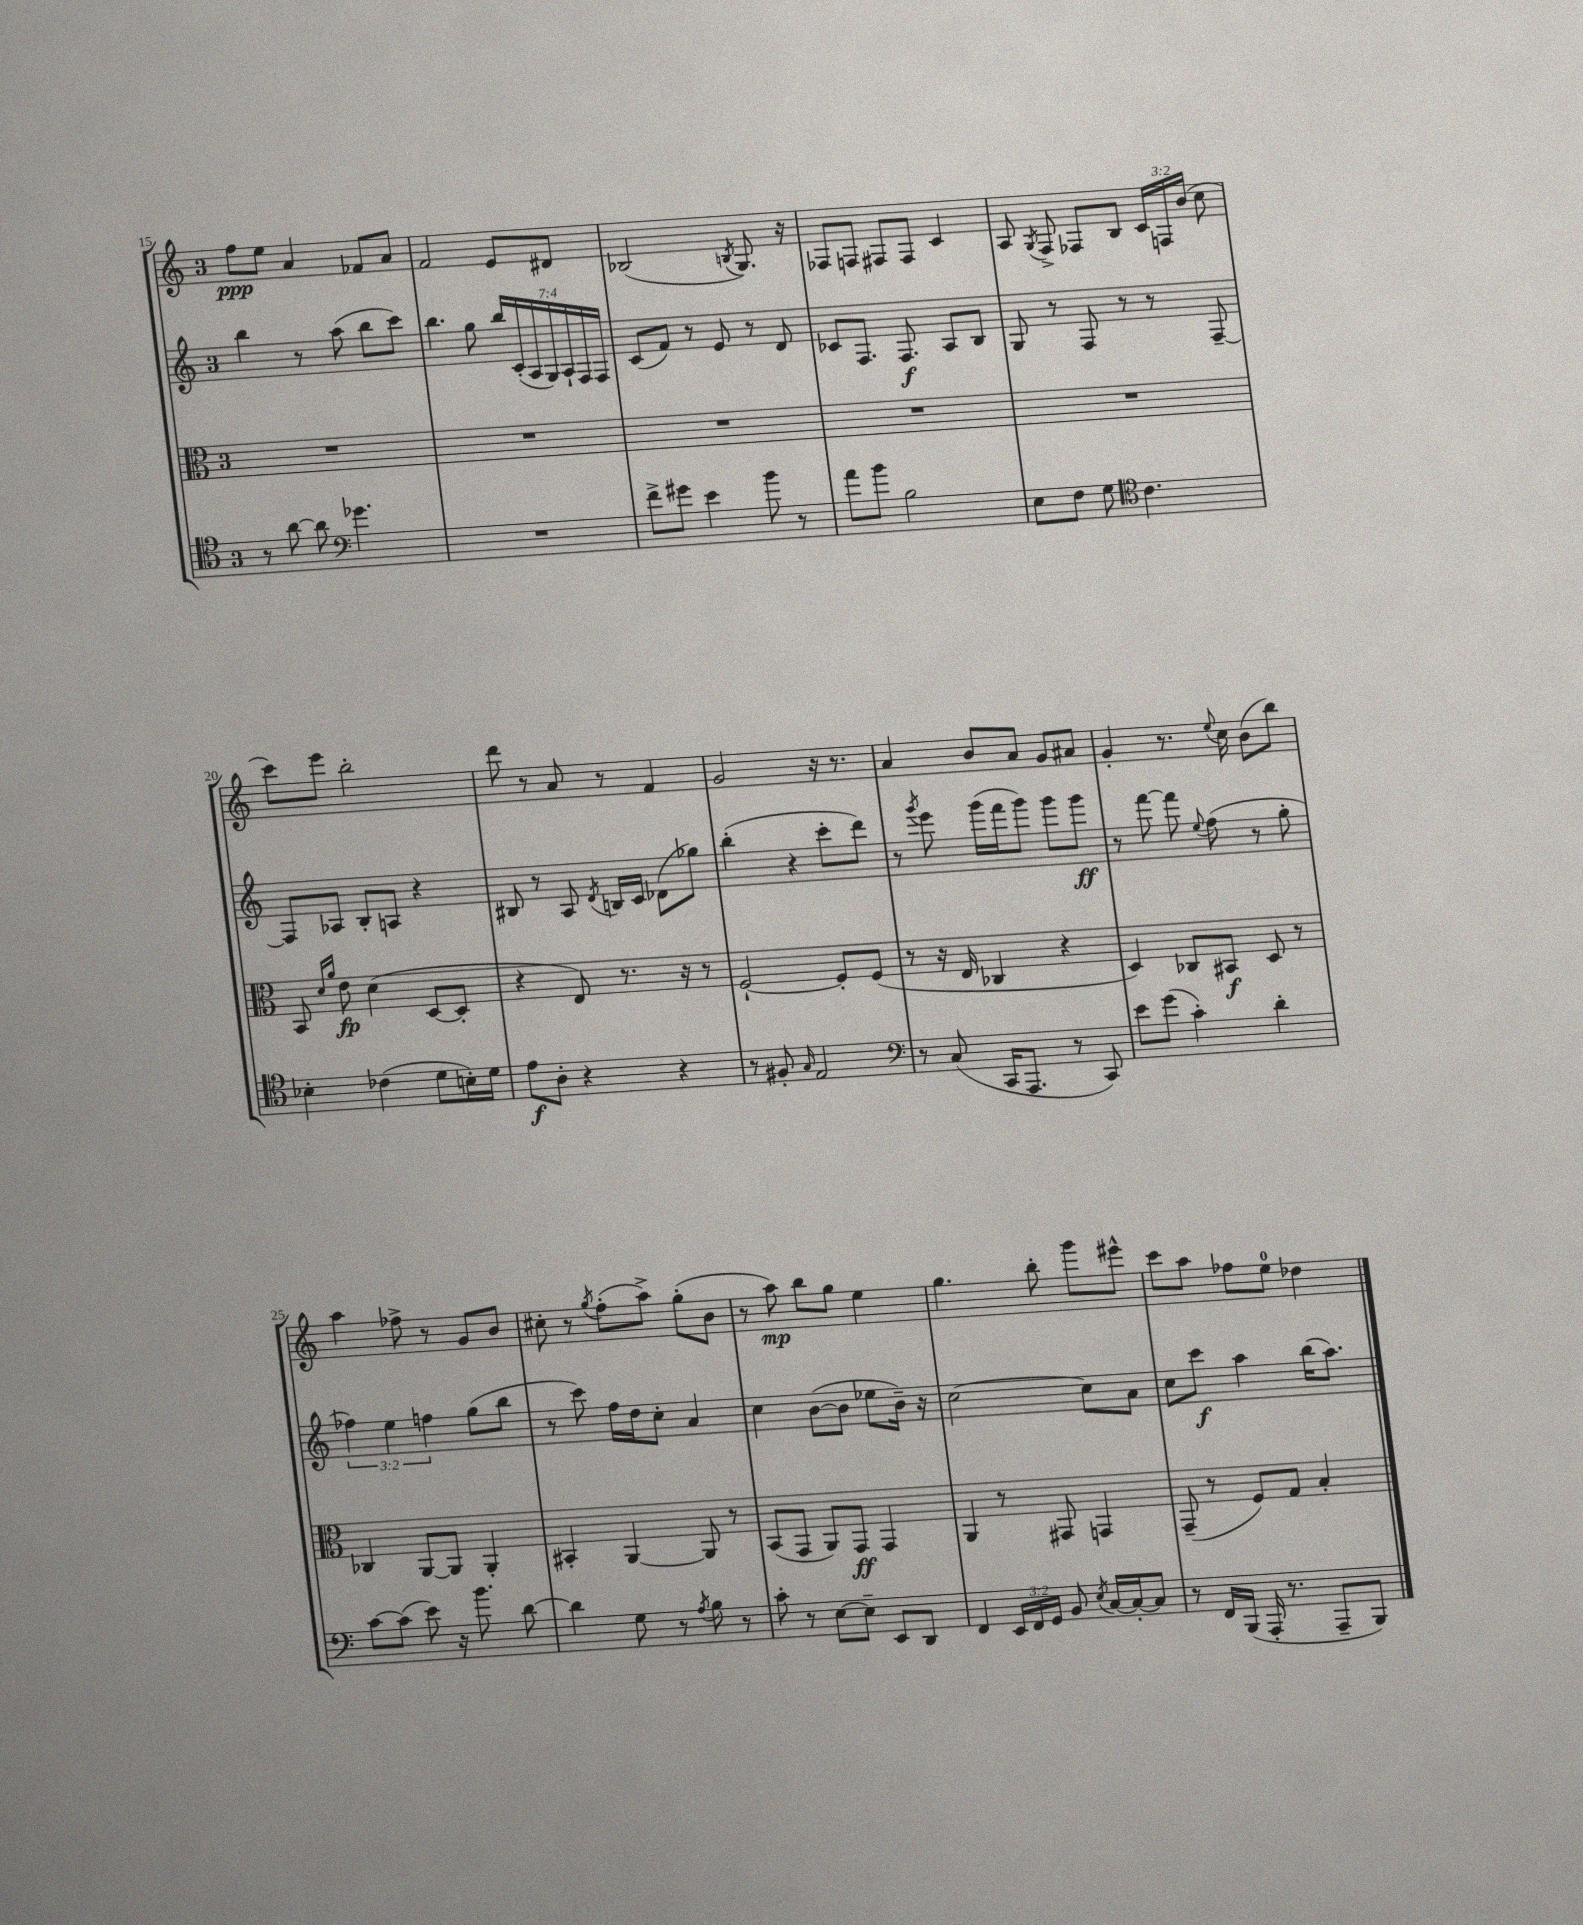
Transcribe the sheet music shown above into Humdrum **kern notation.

**kern	**kern	**kern	**kern
*staff4	*staff3	*staff2	*staff1
*clefC4	*clefC3	*clefG2	*clefG2
*k[]	*k[]	*k[]	*k[]
*M3/4	*M3/4	*M3/4	*M3/4
8r	2.r	4bb	8ff
[8a	.	.	8ee
8a]	.	8r	4a
*clefF4	*	*	*
4.g-	.	(8aa	.
.	.	8bb	8f-
.	.	8ccc)	8a
=	=	=	=
2.r	2.r	4.bb	2f
.	.	8gg	.
.	.	28bb	8e
.	.	(28c'	.
.	.	28A	.
.	.	28G)	.
.	.	.	8d#
.	.	28A`	.
.	.	28F	.
.	.	28F	.
=	=	=	=
8f^	2.r	(8c	(2B-
8g#	.	8f)	.
4e	.	8r	.
.	.	8e	.
.	.	.	8qB
8b	.	8r	8.G)
8r	.	8d	.
.	.	.	16r
=	=	=	=
8a	2.r	8c-	8F-
8b	.	8.F	8F
2B	.	.	8F#
.	.	8.F	.
.	.	.	8F#
.	.	8A	4c
.	.	8B	.
=	=	=	=
8E	2.r	8G	8A
.	.	.	8qG
8F	.	8r	8F^
8G	.	8F	8F-
*clefC4	*	*	*
4.c	.	8r	8B
.	.	8r	24c
.	.	.	24F
.	.	.	(24b
.	.	[8F~	8cc
=	=	=	=
4B-'	8BB	8F]	8ccc)
.	16qqd	.	.
.	16qqa	.	.
.	8e	8A-	8eee
(4c-	(4d	8B'	2bb'
.	.	8A	.
8d	[8D	4r	.
16B')	8D']	.	.
16d	.	.	.
=	=	=	=
8e	4r	8B#	8ddd
8A'	.	8r	8r
4r	8E)	8A	8a
.	.	8qd	.
.	8.r	16B	8r
.	.	16c	.
4r	.	(8d-	4f
.	16r	.	.
.	8r	8gg-)	.
=	=	=	=
8r	[2F`	(4bb'	2g
8F#'	.	.	.
16qqG	.	.	.
2E	.	4r	.
.	8F']	8ccc'	16r
.	.	.	8.r
.	(8F	8ddd)	.
=	=	=	=
*clefF4	*	*	*
8r	8r	8r	4a
.	.	8qggg	.
(8C	16r	8eee	.
.	16E	.	.
16CC	4C-	(16ggg	8b
8.AAA	.	16fff	.
.	.	8ggg)	8a
8r	4r	8ggg	8g
8CC)	.	8ggg	8a#
=	=	=	=
8e	4D)	8r	4g'
(8g	.	[8fff	.
4c')	8C-	8fff]	8.r
.	.	8qqee	.
.	8BB#	(8ff	.
.	.	.	8qqee
.	.	.	16cc
4d'	8D	8r	(8b
.	8r	8gg'	8bb)
=	=	=	=
[8c	4C-	6ff-)	4aa
(8c]	.	.	.
.	.	6ee	.
8e)	[8AA	.	8ff-^
.	.	6ff	.
16r	8AA]	.	8r
8.b	.	.	.
.	4AA'	(8gg	8g
[8d	.	8bb	8b
=	=	=	=
4d]	4BB#'	8r	8cc#'
.	.	8ccc)	8r
.	.	.	8qgg
8G	[4AA	16ff	(8ff'
.	.	16dd	.
8r	.	8cc'	8aa^)
8qA	.	.	.
8B	8AA]	4a	(8gg'
8r	8r	.	8b
=	=	=	=
8c'	(8BB	4cc	8r
8r	8GG	.	8aa)
[8E	8AA)	([8b	8bb
8E~]	8GG	8b]	8gg
8EE	4GG	8ee-	4ee
8DD	.	16b~)	.
.	.	16r	.
=	=	=	=
4FF	4AA	[2cc	4.gg
24EE	8r	.	.
24FF	.	.	.
24GG	.	.	.
8BB	8GG#	.	8bb'
8qE	.	.	.
[16C	4GG	8cc]	8ggg
16C'_	.	.	.
8C]	.	8a	8eee#^^
=	=	=	=
8r	(8GG~	8cc	8ccc
16FF	8r	8ccc	8aa
(16BBB	.	.	.
16AAA'	8F)	4aa	8ff-
8.r	.	.	.
.	8G	.	8ee
8AAA~	4B'	(16bb	4dd-
.	.	8.aa)	.
8BBB)	.	.	.
==	==	==	==
*-	*-	*-	*-
